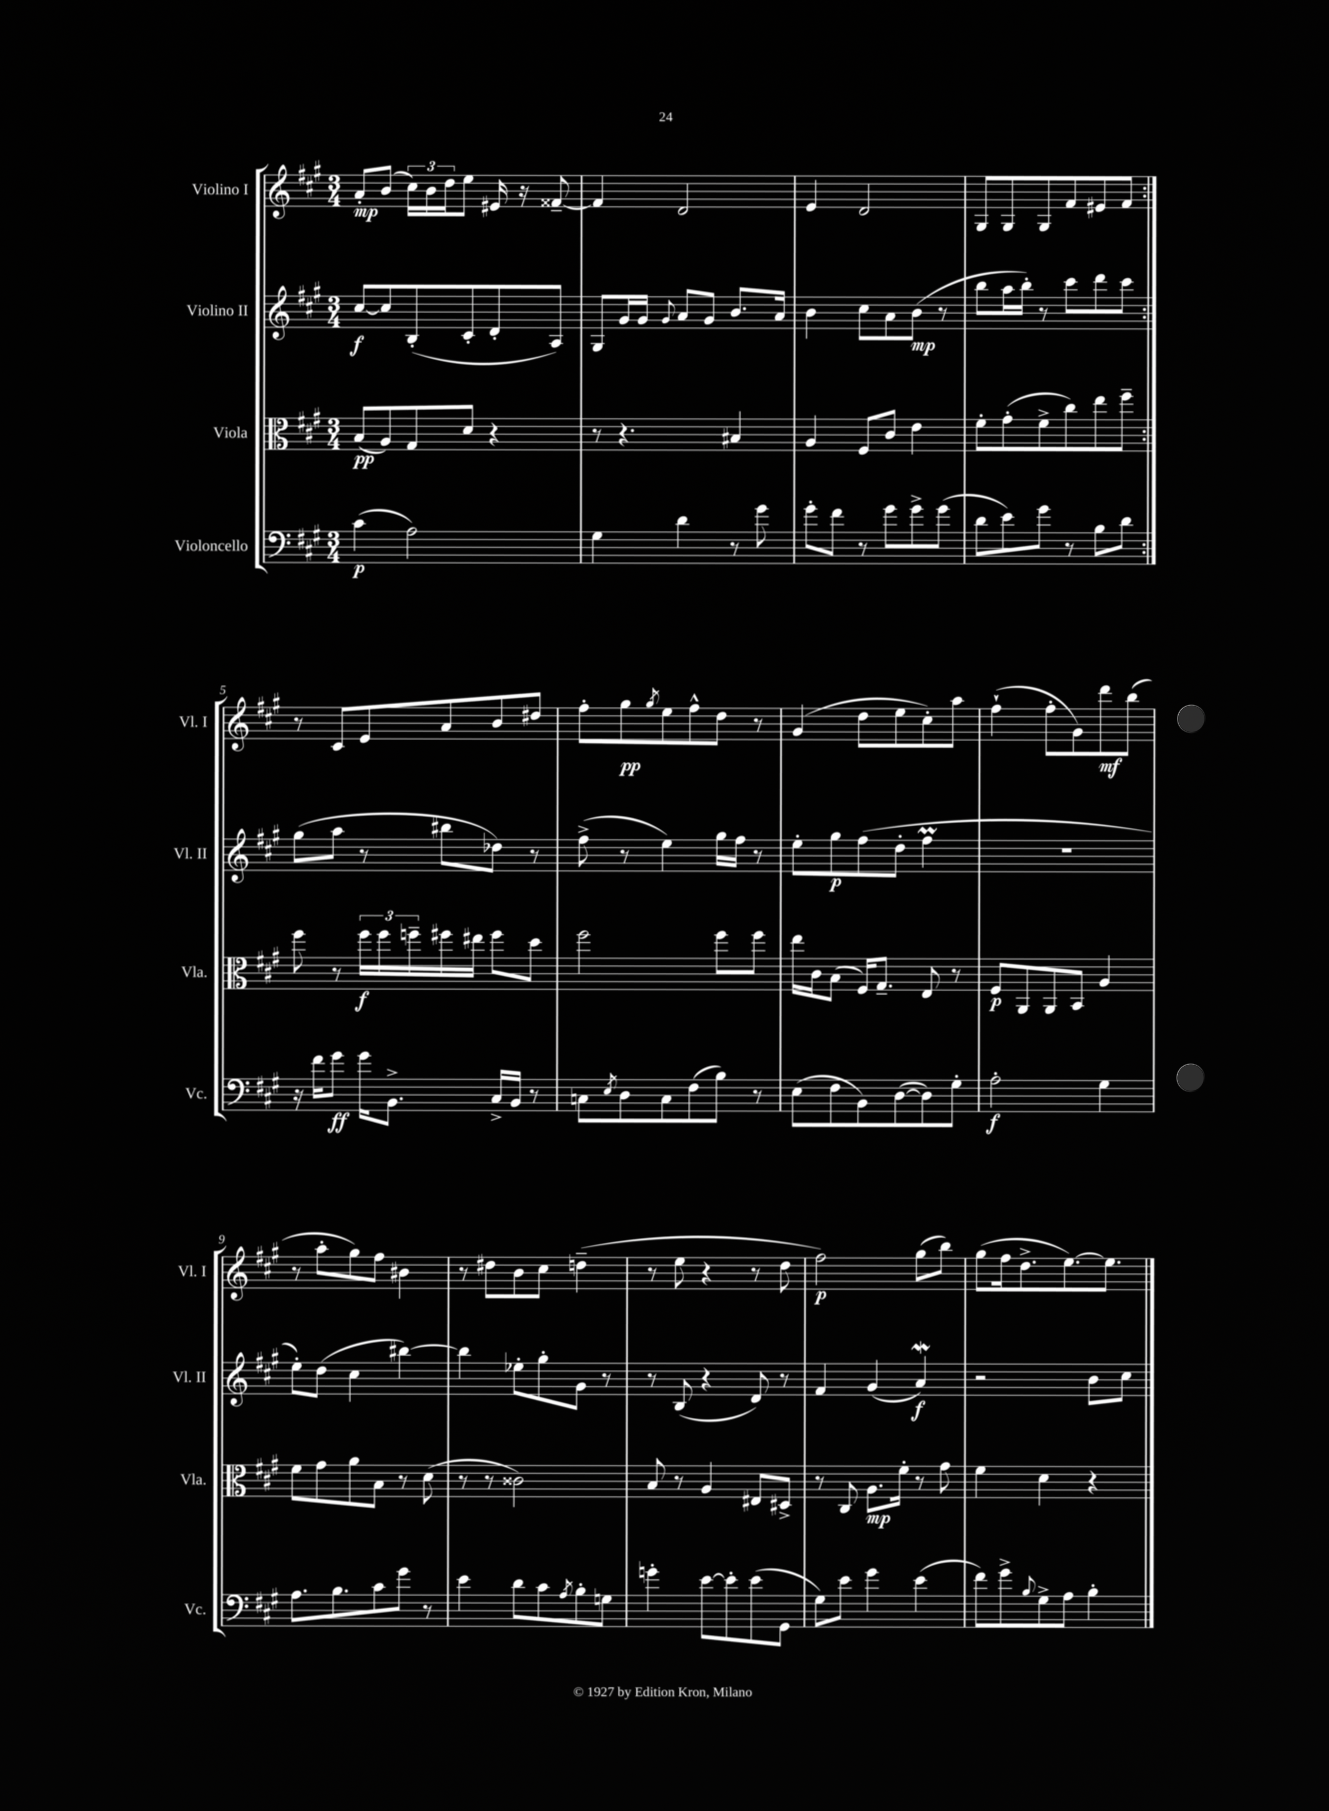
<<
\new StaffGroup <<
\new Staff = "s0" \with { instrumentName = "Violino I" shortInstrumentName = "Vl. I" } {
    \clef treble \key a \major \numericTimeSignature \time 3/4
    \repeat volta 2 { a'8-.\mp b'8( \tuplet 3/2 { cis''16) b'16 d''16 } e''8 eis'16 r16 fisis'8~-- |
    fisis'4 d'2 |
    e'4 d'2 |
    gis8 gis8 gis8 fis'8 eis'8 fis'8 | }
    r8 cis'8 e'8 a'8 b'8 dis''8 |
    fis''8-. gis''8\pp \acciaccatura { gis''8 } e''8 fis''8-^ d''8 r8 |
    gis'4( d''8 e''8 cis''8-.) a''8 |
    fis''4-!( fis''8-. gis'8) d'''8\mf b''8( |
    r8 a''8-. gis''8) fis''8 bis'4 |
    r8 dis''8 b'8 cis''8 d''4--( |
    r8 e''8 r4 r8 d''8 |
    fis''2\p) gis''8( b''8) |
    gis''8( fis''16 d''8.-> e''8.~) e''8. \bar "|." |
}
\new Staff = "s1" \with { instrumentName = "Violino II" shortInstrumentName = "Vl. II" } {
    \clef treble \key a \major \numericTimeSignature \time 3/4
    \repeat volta 2 { cis''8~\f cis''8 b8-.( cis'8-. d'8-. a8) |
    gis8 gis'16 gis'16 \appoggiatura { gis'8 } a'8 gis'8 b'8. a'16 |
    b'4 cis''8 a'8 b'8\mp( r8 |
    b''8 a''16 b''16-.) r8 cis'''8 d'''8 cis'''8 | }
    gis''8( a''8 r8 bis''8 des''8) r8 |
    fis''8->( r8 e''4) gis''16 fis''16 r8 |
    e''8-. gis''8\p fis''8( d''8-. fis''4\prall |
    R2. |
    e''8-.) d''8( cis''4 bis''4~) |
    bis''4 ees''8-. gis''8-. gis'8 r8 |
    r8 b8( r4 d'8) r8 |
    fis'4 gis'4( a'4\mordent\f) |
    r2 b'8 cis''8 \bar "|." |
}
\new Staff = "s2" \with { instrumentName = "Viola" shortInstrumentName = "Vla." } {
    \clef alto \key a \major \numericTimeSignature \time 3/4
    \repeat volta 2 { b8\pp( a8) gis8 d'8 r4 |
    r8 r4. bis4 |
    a4 fis8 cis'8 e'4 |
    fis'8-. gis'8-.( fis'8-> cis''8) e''8 fis''8-- | }
    fis''8 r8 \tuplet 3/2 { fis''16\f fis''16 f''16-- } fis''16 eis''16 fis''8 d''8 |
    fis''2 fis''8 fis''8 |
    e''16 cis'16 b8( fis16) gis8.-- e8 r8 |
    fis8\p a,8 a,8 b,8 a4 |
    fis'8 gis'8 a'8 b8 r8 d'8( |
    r8 r8 cisis'2) |
    b8 r8 a4 eis8 dis8-> |
    r8 cis8 a8.\mp fis'16-. r8 gis'8 |
    fis'4 d'4 r4 \bar "|." |
}
\new Staff = "s3" \with { instrumentName = "Violoncello" shortInstrumentName = "Vc." } {
    \clef bass \key a \major \numericTimeSignature \time 3/4
    \repeat volta 2 { cis'4\p( a2) |
    gis4 d'4 r8 gis'8 |
    gis'8-. fis'8 r8 gis'8 gis'8-> gis'8( |
    d'8 e'8) gis'8 r8 b8 d'8 | }
    r16 fis'16 gis'8\ff gis'16 b,8.-> cis16-> b,16 r8 |
    c8 \acciaccatura { e8 } d8 c8 fis8( b8) r8 |
    e8( fis8 b,8) d8~( d8) gis8-. |
    a2-.\f gis4 |
    a8. b8. cis'8 gis'8 r8 |
    e'4 d'8 cis'8 \acciaccatura { a8 } b8-. g8 |
    g'4-. e'8~ e'8-. e'8( gis,8 |
    gis8) e'8 gis'4 e'4( |
    fis'8) gis'8-> \appoggiatura { b8 } gis8-> a8 b4-. \bar "|." |
}
>>
>>
